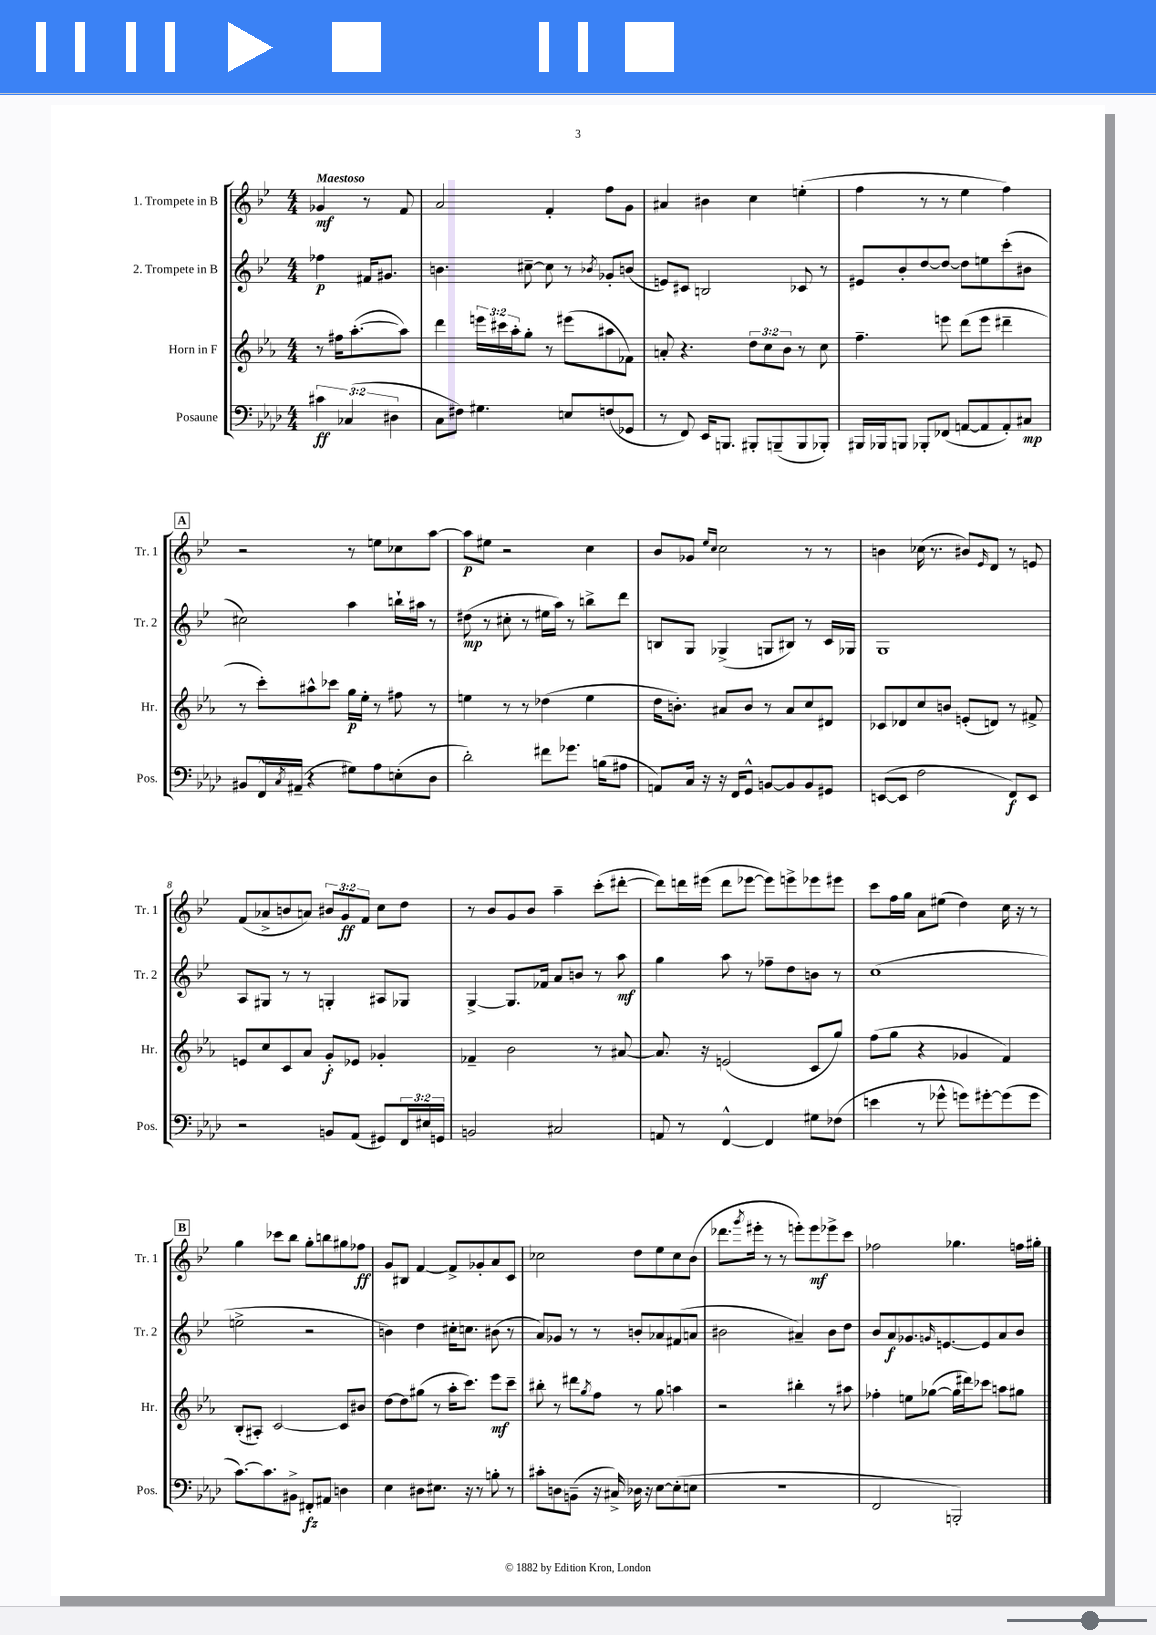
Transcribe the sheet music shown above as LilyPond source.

<<
\new StaffGroup <<
\new Staff = "s0" \with { instrumentName = "1. Trompete in B" shortInstrumentName = "Tr. 1" } {
    \clef treble \key bes \major \numericTimeSignature \time 4/4 \override Staff.TupletNumber.text = #tuplet-number::calc-fraction-text \partial 2 \tempo "Maestoso"
    ges'4\mf r8 f'8 |
    a'2 f'4-. f''8 g'8 |
    ais'4 bis'4 c''4 e''4-.( |
    f''4 r8 r8 ees''4 f''4) |
    \mark \markup { \box "A" } r2 r8 e''8 ces''8 a''8~ |
    a''8\p eis''8 r2 c''4 |
    bes'8 ges'8 \grace { ees''16 c''16 } c''2 r8 r8 |
    b'4 ces''16( r8. bis'8) \grace { ees'16 } d'8 r8 e'8 |
    f'8( aes'8-> b'8 a'8) \tuplet 3/2 { bis'8 g'8\ff f'8 } c''8 d''8 |
    r8 bes'8 g'8 bes'8 a''4-- c'''8-.( dis'''8~-. |
    dis'''8) d'''16 eis'''16( d'''8 ees'''8~ ees'''8) e'''8-> ees'''8 eis'''8 |
    c'''8 f''16 g''16 a'8 eis''8( d''4) c''16 r16 r8 |
    \mark \markup { \box "B" } g''4 ces'''8 bes''8 g''8-. b''8 gis''8 fes''8\ff |
    g'8 bis8 f'4~ f'8-> ges'8-. a'8 c'8 |
    ces''2 d''8 ees''8 ces''8 bes'8( |
    des'''8. \acciaccatura { g'''8 } eis'''16-. r8 r8 e'''8-.) e'''8\mf ees'''8-> c'''8 |
    fes''2 ges''4. f''16 gis''16-. \bar "|." |
}
\new Staff = "s1" \with { instrumentName = "2. Trompete in B" shortInstrumentName = "Tr. 2" } {
    \clef treble \key bes \major \numericTimeSignature \time 4/4 \partial 2
    fes''4\p fis'16 gis'8. |
    b'4. cis''8~-- cis''8 r8 \acciaccatura { bes'8 } ges'8-. b'8( |
    e'8) cis'8 b2 ces'8 r8 |
    eis'8 bes'8-. d''8~ d''8~ d''8 e''8 c'''8-.( bis'8 |
    \mark \markup { \box "A" } cis''2) a''4 b''16-! ais''16 r8 |
    dis''8\mp( r8 cis''8-. r8 eis''16 a''16) r8 b''8-> d'''8 |
    b8 g8 ges4->( g8 bis8) r8 c'16 ges16 |
    g1 |
    a8 gis8 r8 r8 g4-. ais8 ges8 |
    g4~-> g8. fes'16 a'8 b'8 r8 a''8\mf |
    g''4 a''8 r8 fes''8-- d''8 b'8 r8 |
    c''1( |
    \mark \markup { \box "B" } e''2-> r2 |
    b'4) d''4 cis''16-. c''8. bis'8( r8 |
    a'8) ges'8 r8 r8 b'8-. aes'8 fis'8( a'8 |
    bis'2 ais'4--) bis'8 d''8 |
    bes'8 a'8\f ges'8. \grace { g'16 } e'8.~ e'8 a'8 bes'8 \bar "|." |
}
\new Staff = "s2" \with { instrumentName = "Horn in F" shortInstrumentName = "Hr." } {
    \clef treble \key ees \major \numericTimeSignature \time 4/4 \override Staff.TupletNumber.text = #tuplet-number::calc-fraction-text \partial 2
    r8 fis''16 aes''8.~-.( aes''8) |
    d'''4 \tuplet 3/2 { e'''16 cis'''16 aes''16-. } g''8-. r8 eis'''8( ais''8 fes'8) |
    a'8-. r4. \tuplet 3/2 { d''8 c''8 bes'8 } r8 c''8 |
    f''4.-- e'''8 d'''8( e'''8 dis'''4-- |
    \mark \markup { \box "A" } r8 c'''8-.) ais''8-^ ces'''8 g''16\p ees''16-. r8 fis''8 r8 |
    e''4 r8 r8 des''4( e''4 |
    d''16 b'8.-.) ais'8 b'8 r8 ais'8 c''8 dis'8 |
    ces'8 des'8 c''8 b'8 e'8-.( d'8) r8 fis'8-> |
    e'8 c''8 c'8 aes'8 g'8-.\f ees'8 ges'4-. |
    fes'4-- bes'2 r8 ais'8~ |
    ais'8. r16 e'2( c'8 g''8) |
    f''8( g''8 r4 ges'4 f'4) |
    \mark \markup { \box "B" } bes8-.( ais8-.) c'2~ c'8 bis'8 |
    d''8~ d''8 gis''8( r8 aes''16-. c'''8.) ees'''8\mf c'''8-- |
    bis''8-. r8 dis'''8 \acciaccatura { g''8 } f''8 r8 g''8 a''4 |
    r2 bis''4-. r8 ais''8 |
    fes''4-. e''8 ges''8~( ges''16 dis'''16) ces'''8 a''8 gis''8 \bar "|." |
}
\new Staff = "s3" \with { instrumentName = "Posaune" shortInstrumentName = "Pos." } {
    \clef bass \key aes \major \numericTimeSignature \time 4/4 \override Staff.TupletNumber.text = #tuplet-number::calc-fraction-text \partial 2
    \tuplet 3/2 { cis'4\ff ces4( dis4 } |
    c8 fis8) gis4. e8 f8( ges,8 |
    r8 f,8) ees,16 b,,8. bis,,8-. b,,8--( b,,8 bes,,8-.) |
    bis,,16 bes,,16 b,,8 bes,,8-. fes,8( a,8~ a,8 a,8-.) cis8\mp |
    \mark \markup { \box "A" } bis,8 f,16-^ \acciaccatura { c8 } ais,16--( r4 gis8) aes8 e8-.( des8 |
    des'2-.) fis'8 ges'8. b16( ais8 |
    a,8) c16 r16 r16 f,16 g,8-^ b,8~ b,8 b,8 gis,8 |
    e,8~( e,8 f2 f,8\f) e,8 |
    r2 b,8 aes,8( gis,8) \tuplet 3/2 { f,16 eis16 g,16 } |
    b,2 cis2 |
    a,8 r8 f,4~-^ f,4 gis8 fes8( |
    e'4 r8 ges'8-^ g'8) gis'8~-. gis'8( gis'8 |
    \mark \markup { \box "B" } c'8.~) c'8. bis,8-> fis,8-.\fz ais,8 d4 |
    ees4 dis8 eis8. r16 r8 b8-. r8 |
    cis'8-. d8 b,8--( r16 cis16->) des16 r16 ees8~ ees8-.( e8 |
    r1 |
    f,2 b,,2-.) \bar "|." |
}
>>
>>
